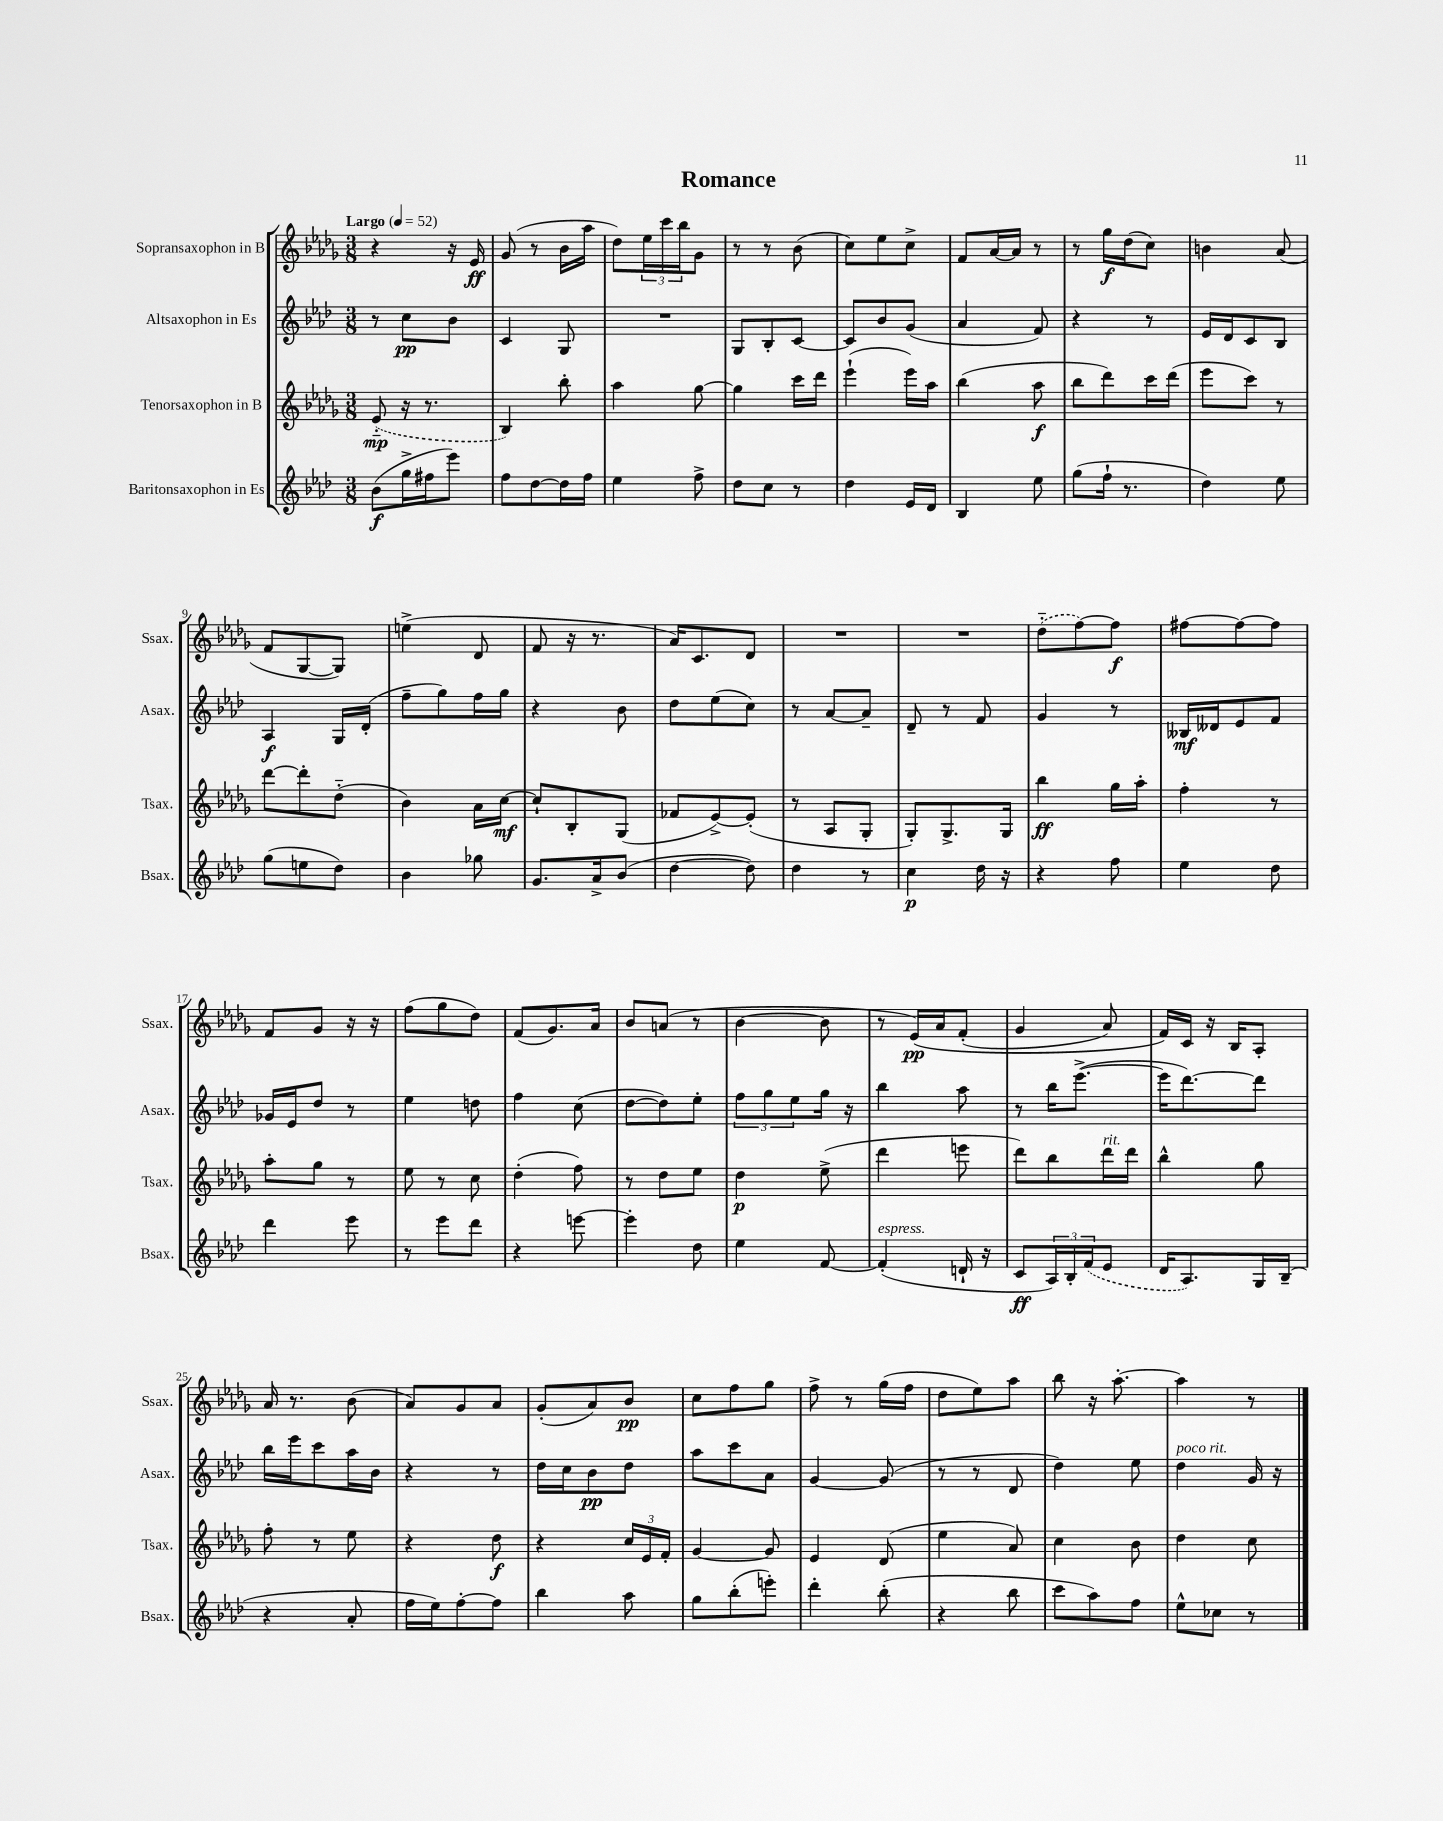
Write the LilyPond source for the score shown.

\header { title = "Romance" }
<<
\new StaffGroup <<
\new Staff = "s0" \with { instrumentName = "Sopransaxophon in B" shortInstrumentName = "Ssax." } {
    \clef treble \key des \major \numericTimeSignature \time 3/8 \tempo "Largo" 4 = 52
    r4 r16 ees'16\ff |
    ges'8( r8 bes'16 aes''16 |
    des''8) \tuplet 3/2 { ees''16 c'''16 bes''16 } ges'8 |
    r8 r8 bes'8( |
    c''8) ees''8 c''8-> |
    f'8 aes'16~ aes'16 r8 |
    r8 ges''16\f des''16( c''8) |
    b'4 aes'8( |
    f'8 ges8~ ges8) |
    e''4->( des'8 |
    f'8 r16 r8. |
    aes'16) c'8. des'8 |
    R4. |
    R4. |
    \once \slurDashed des''8-_( f''8~) f''8\f |
    fis''8~ fis''8~ fis''8 |
    f'8 ges'8 r16 r16 |
    f''8( ges''8 des''8) |
    f'8( ges'8.) aes'16 |
    bes'8 a'8( r8 |
    bes'4~ bes'8 |
    r8 ees'16\pp)\( aes'16 f'8-.( |
    ges'4 aes'8) |
    f'16\) c'16 r16 bes16 aes8-. |
    aes'16 r8. bes'8( |
    aes'8) ges'8 aes'8 |
    ges'8-.( aes'8) bes'8\pp |
    c''8 f''8 ges''8 |
    f''8-> r8 ges''16( f''16 |
    des''8 ees''8) aes''8 |
    bes''8 r16 aes''8.~-. |
    aes''4 r8 \bar "|." |
}
\new Staff = "s1" \with { instrumentName = "Altsaxophon in Es" shortInstrumentName = "Asax." } {
    \clef treble \key aes \major \numericTimeSignature \time 3/8
    r8 c''8\pp bes'8 |
    c'4 g8 |
    R4. |
    g8 bes8-. c'8~ |
    c'8 bes'8 g'8( |
    aes'4 f'8) |
    r4 r8 |
    ees'16 des'16 c'8 bes8 |
    aes4\f g16 des'16-.( |
    f''8-- g''8) f''16 g''16 |
    r4 bes'8 |
    des''8 ees''8( c''8) |
    r8 aes'8~ aes'8-- |
    des'8-- r8 f'8 |
    g'4 r8 |
    beses16\mf deses'16 ees'8 f'8 |
    ges'16 ees'16 des''8 r8 |
    ees''4 d''8 |
    f''4 c''8( |
    des''8~ des''8) ees''8-. |
    \tuplet 3/2 { f''8 g''8 ees''8 } g''16 r16 |
    bes''4 aes''8 |
    r8 bes''16 ees'''8.~->( |
    ees'''16 des'''8.~) des'''8 |
    bes''16 ees'''16 c'''8 aes''16 bes'16 |
    r4 r8 |
    des''16 c''16 bes'8\pp des''8 |
    aes''8 c'''8 aes'8 |
    g'4~ g'8( |
    r8 r8 des'8 |
    des''4) ees''8 |
    des''4^\markup { \italic "poco rit." } g'16 r16 \bar "|." |
}
\new Staff = "s2" \with { instrumentName = "Tenorsaxophon in B" shortInstrumentName = "Tsax." } {
    \clef treble \key des \major \numericTimeSignature \time 3/8
    \once \slurDashed ees'8-_\mp( r16 r8. |
    bes4) bes''8-. |
    aes''4 ges''8~ |
    ges''4 c'''16 des'''16 |
    ees'''4-!( ees'''16) aes''16 |
    bes''4( aes''8\f |
    bes''8 des'''8) c'''16 des'''16( |
    ees'''8 c'''8) r8 |
    des'''8~ des'''8-. des''8-_( |
    bes'4) aes'16 c''16~\mf |
    c''8-! bes8-. ges8( |
    fes'8 ees'8~->) ees'8-.( |
    r8 aes8 ges8-. |
    ges8-.) ges8.-> ges16 |
    bes''4\ff ges''16 aes''16-. |
    f''4-. r8 |
    aes''8-. ges''8 r8 |
    ees''8 r8 c''8 |
    des''4-.( f''8) |
    r8 des''8 ees''8 |
    des''4\p ees''8->( |
    des'''4 e'''8 |
    des'''8) bes''8 des'''16^\markup { \italic "rit." } des'''16 |
    bes''4-^ ges''8 |
    f''8-. r8 ees''8 |
    r4 des''8\f |
    r4 \tuplet 3/2 { c''16 ees'16 f'16-. } |
    ges'4~ ges'8 |
    ees'4 des'8( |
    ees''4 aes'8) |
    c''4 bes'8 |
    des''4 c''8 \bar "|." |
}
\new Staff = "s3" \with { instrumentName = "Baritonsaxophon in Es" shortInstrumentName = "Bsax." } {
    \clef treble \key aes \major \numericTimeSignature \time 3/8
    bes'8\f( g''16-> fis''16 ees'''8) |
    f''8 des''8~ des''16 f''16 |
    ees''4 f''8-> |
    des''8 c''8 r8 |
    des''4 ees'16 des'16 |
    bes4 ees''8 |
    g''8( f''16-! r8. |
    des''4) ees''8 |
    g''8( e''8 des''8) |
    bes'4 ges''8 |
    g'8. aes'16-> bes'8( |
    des''4~ des''8) |
    des''4 r8 |
    c''4\p des''16 r16 |
    r4 f''8 |
    ees''4 des''8 |
    des'''4 ees'''8 |
    r8 ees'''8 des'''8 |
    r4 e'''8~ |
    e'''4-. des''8 |
    ees''4 f'8~ |
    f'4-.^\markup { \italic "espress." }( d'16-! r16 |
    c'8\ff \tuplet 3/2 { aes16) bes16-. \once \slurDashed f'16( } ees'8 |
    des'16 aes8.) g16 bes16--( |
    r4 aes'8-. |
    f''16 ees''16) f''8~-. f''8 |
    bes''4 aes''8 |
    g''8 bes''8-.( e'''8-.) |
    des'''4-. bes''8-.( |
    r4 bes''8 |
    c'''8 aes''8) f''8 |
    ees''8-^ ces''8 r8 \bar "|." |
}
>>
>>
